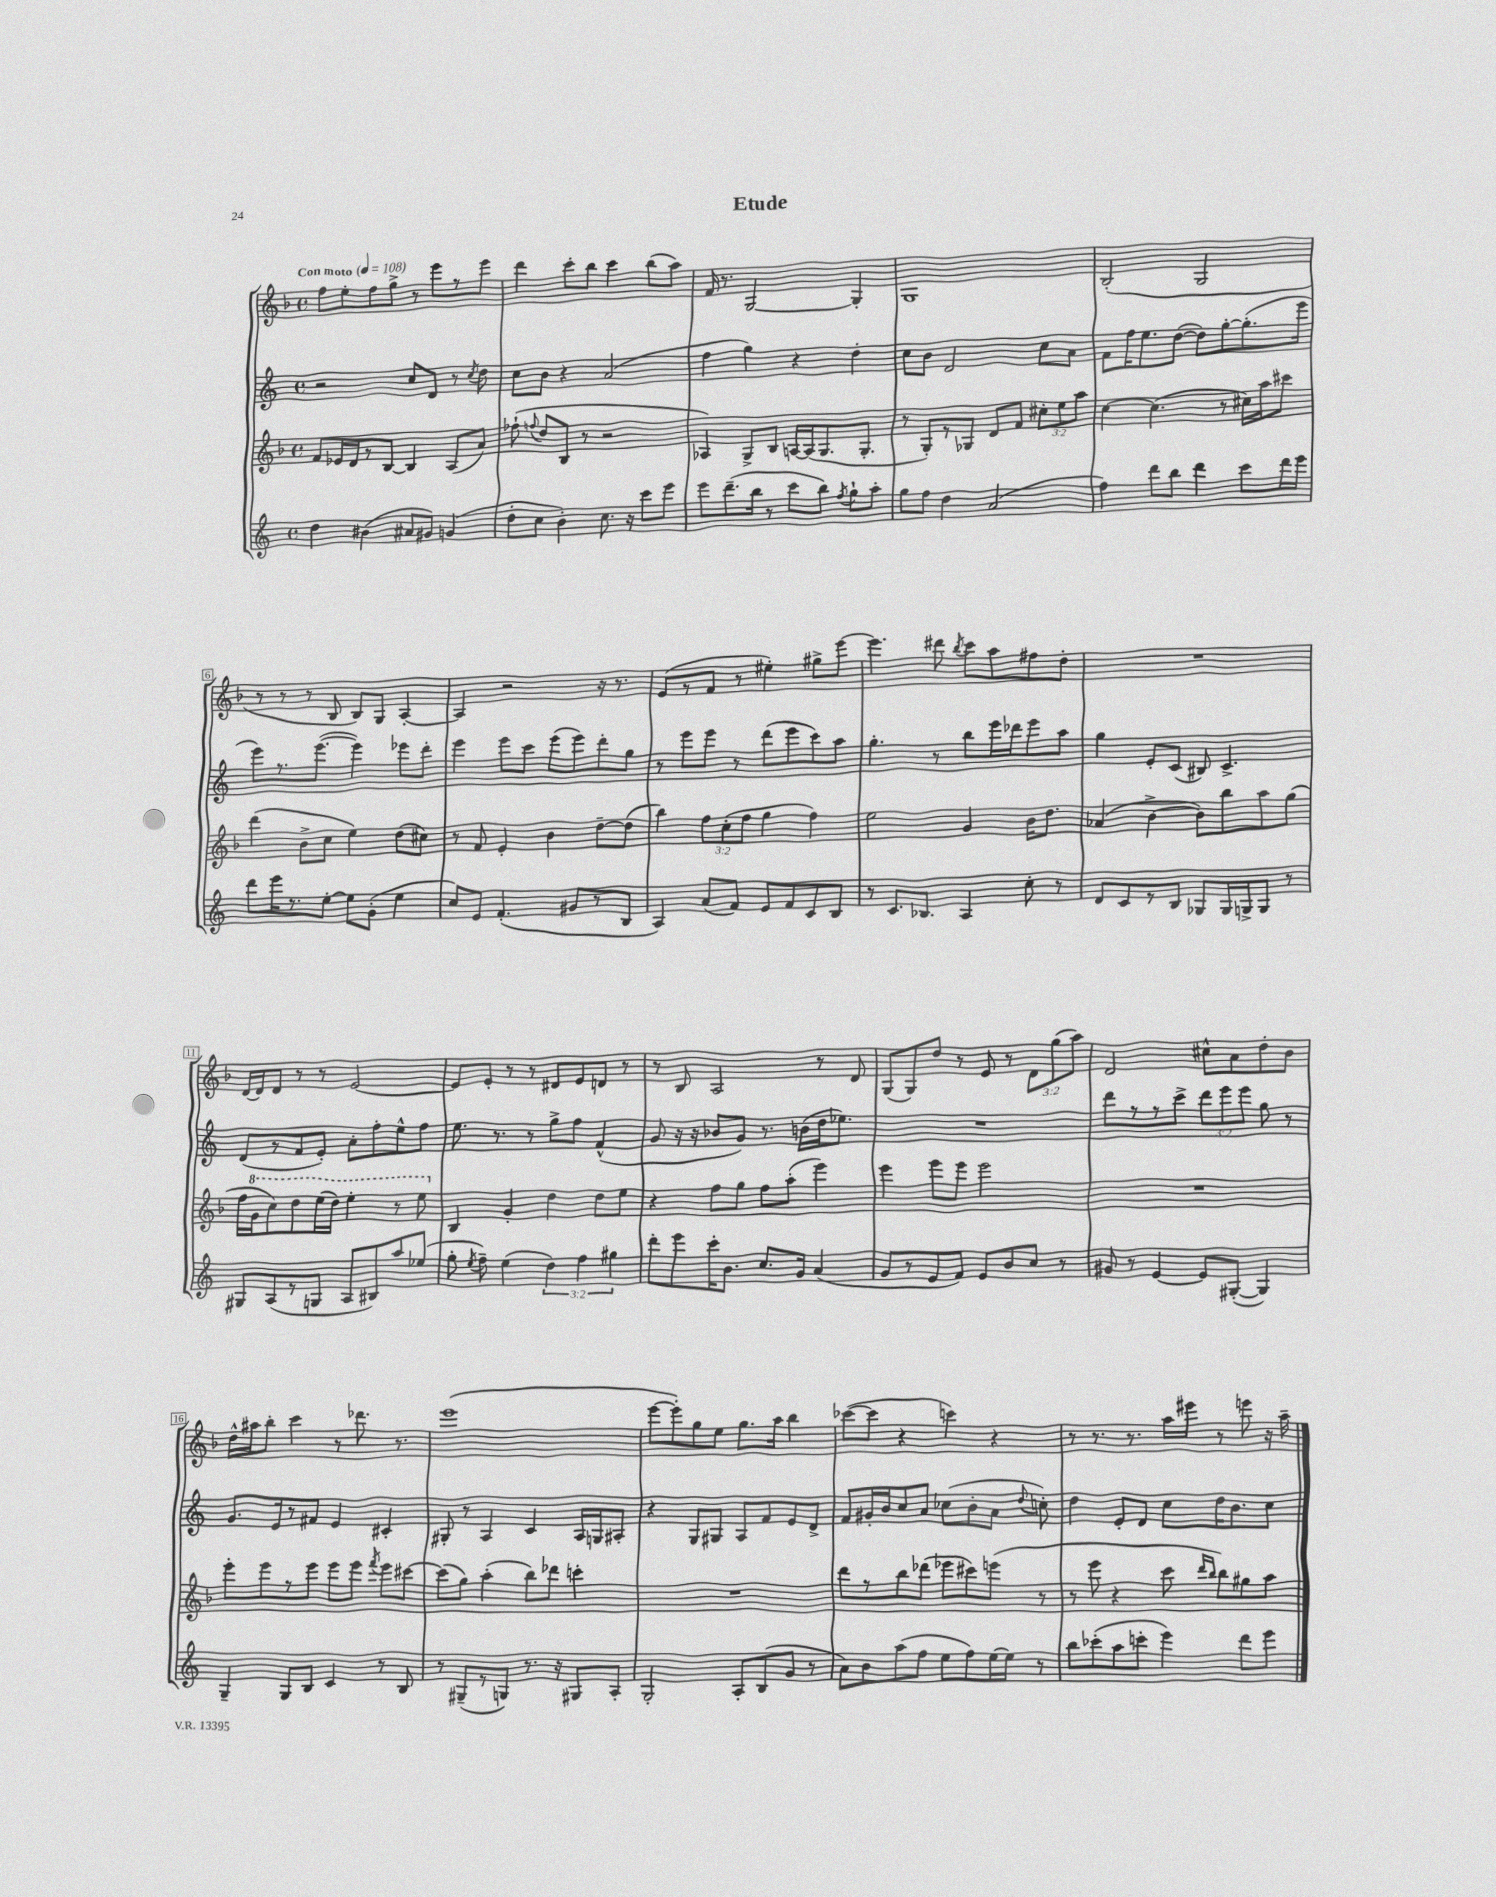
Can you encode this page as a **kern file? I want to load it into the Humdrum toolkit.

**kern	**kern	**kern	**kern
*staff4	*staff3	*staff2	*staff1
*clefG2	*clefG2	*clefG2	*clefG2
*k[]	*k[b-]	*k[]	*k[b-]
*M4/4	*M4/4	*M4/4	*M4/4
*met(c)	*met(c)	*met(c)	*met(c)
*MM108	*MM108	*MM108	*MM108
4dd	8f	2r	8ff
.	16e-	.	8ee'
.	16d	.	.
(4b#	8r	.	8ff
.	[8B-	.	8gg^
8a#	4B-]	8cc	8r
8g#)	.	8d	8eee
(4g	(8A	8r	8r
.	.	8qcc	.
.	8a)	8dd	8eee
=	=	=	=
8dd'	(8ff-`	8cc	4ddd
.	8qqff	.	.
8cc	8dd	8b	.
4b')	8B-	4r	8ccc'
.	8r	.	8bb-
8.cc	2r	(2a	4ccc
16r	.	.	.
8ccc	.	.	(8bb-
8eee	.	.	8aa)
=	=	=	=
8eee	4A-)	4ff	16f
.	.	.	8.r
(8.ddd~	.	.	.
.	8G^	4gg)	[2G
16bb	.	.	.
8r	8B-	.	.
8ccc	[16A	4r	.
.	(16A]	.	.
8bb)	8.G	.	.
8qff	.	.	.
8gg`	.	4dd'	4G']
.	8.G'	.	.
8aa'	.	.	.
=	=	=	=
8gg	8r	8cc	1G
8ff	8G')	8b	.
4dd	8r	2d	.
.	8G-	.	.
(2a	8d	.	.
.	8f	.	.
.	12cc#'	8cc	.
.	12ee	.	.
.	.	8a	.
.	12aa	.	.
=	=	=	=
4ff)	[4cc	8f	(2B-'
.	.	16ff	.
.	.	8.ee	.
8ddd	(4.cc]	.	.
8bb	.	([8dd	.
4ddd	.	8dd])	2G
.	8r	[8gg'	.
8ccc	16cc#)	(8.gg']	.
.	16aa	.	.
16ddd	8ccc#	.	.
16eee	.	16eee	.
=	=	=	=
8ddd	(4ddd	8eee)	8r
16eee	.	8.r	8r
8.r	.	.	.
.	8b-^	.	8r
.	.	([8.eee	.
[8ee'	8cc	.	8B-
8ee]	4ee)	4eee])	8B-)
(8g'	.	.	8G
4ee	(8dd	8eee-	[4A'
.	8cc#)	8ddd'	.
=	=	=	=
8cc)	8r	4eee	4A]
8e	8f	.	.
(4.f'	4e'	8eee	2r
.	.	8ccc	.
.	4b-	(8eee	.
8g#	.	8eee)	.
8r	[8dd~	8ddd'	16r
.	.	.	8.r
8B	(8dd]	8gg	.
=	=	=	=
4A)	4bb-)	8r	(8e
.	.	8eee	8r
(8a	12ff	8eee	8f
.	(12cc'	.	.
8f)	.	8r	8r
.	12ff	.	.
8e	4gg	(8ddd	4ee#')
8f	.	8eee	.
8c	4ff)	8ccc)	8gg#^
8B	.	8aa	[8eee
=	=	=	=
8r	2ee	4.gg'	4.eee]
8.c	.	.	.
8.B-	.	.	.
.	.	8r	8ddd#
.	.	.	8qbb-
4A	4g	8bb	8ccc
.	.	16eee	8aa
.	.	16ddd-	.
8cc'	16b-	8eee	8ff#
.	8.dd	.	.
8r	.	8aa	8dd'
=	=	=	=
8d	(4a-	4gg	1r
8c	.	.	.
8r	[4b-^	8e'	.
8B	.	(8c	.
8G-	8b-])	8B#)	.
16G-	8bb-	4.c^	.
16G^	.	.	.
8G	8aa	.	.
8r	(8gg	.	.
=	=	=	=
8G#	16ff	(8d	[16d
.	16gg	.	16d]
(8A	8ccc)	8r	8d
8r	8ddd	8f	8r
8G	(16eee	8e')	8r
.	16ddd)	.	.
8A	4eee'	8a'	[2e
8B#)	.	8ff'	.
8aa	8r	8ee^^	.
(8ee-	8eee	8ff	.
=	=	=	=
8gg'	4B-	8.ee	8e]
8qee	.	.	.
8ff~)	.	.	8e'
.	.	8.r	.
(4ee	4g'	.	8r
.	.	8r	8r
6dd)	4dd	8gg^	8d#
.	.	8ff	8e
6ff	.	.	.
.	8dd	(4f^^	8d
6gg#	.	.	.
.	8ee	.	8r
=	=	=	=
8ddd'	4r	8g	8r
8eee	.	16r	8B-
.	.	16r	.
16ccc'	8ff	8b-	2A
8.b	.	.	.
.	8gg	8g)	.
8.cc	8ff	8.r	.
.	(8aa'	.	.
16g	.	(16b	.
(4a	4eee)	16dd	8r
.	.	8.ee-)	.
.	.	.	8d
=	=	=	=
8g	4eee	1r	(8G
8r	.	.	8G)
8e	8eee	.	8dd
8f)	8eee	.	8r
8e	2eee	.	8e
8b	.	.	8r
8cc	.	.	12d
.	.	.	(12gg
8r	.	.	.
.	.	.	12aa)
=	=	=	=
8g#	1r	8ddd	2d
8r	.	8r	.
[4e	.	8r	.
.	.	8ccc^	.
8e]	.	12ddd	8cc#^^
.	.	12eee	.
([8G#'	.	.	8a
.	.	12eee	.
4G#])	.	8gg	8dd'
.	.	8r	8b-
=	=	=	=
4G~	8eee'	8.g	16dd^^
.	.	.	16aa#
.	8eee	.	8bb-'
.	.	16e	.
8G	8r	8r	4ccc
8B	8eee	8f#	.
4c	8eee	4e	8r
.	8eee	.	8.ddd-
.	8qfff	.	.
8r	8eee	4c#'	.
.	.	.	8.r
8B	[8ccc#	.	.
=	=	=	=
8r	(8ccc#]	8G#'	(1eee
(8G#~	8gg)	8r	.
8r	(4aa'	4A	.
8G)	.	.	.
8.r	8bb-)	4c	.
.	8ddd-	.	.
16r	.	.	.
8G#	4ccc'	16A	.
.	.	16G	.
8A'	.	8A#'	.
=	=	=	=
2G'	1r	4r	[8eee
.	.	.	8eee'])
.	.	8G	8gg
.	.	8G#	8ee
8A'	.	8A	8.gg
(8B	.	8f	.
.	.	.	16aa
8g	.	8e	4bb-
8r	.	8d^	.
=	=	=	=
8a)	8ddd	8f	([8ccc-
8b	8r	16g#'	8ccc-]
.	.	16b	.
(8aa	8bb-	8cc	4r
8ff	(8ddd-	8a	.
8ee	8eee-	(8cc-	4ccc)
8ff)	8ccc#)	8b'	.
[16ee	(8eee	8a	4r
16ee]	.	.	.
.	.	8qqdd	.
8r	8r	8cc')	.
=	=	=	=
8bb	8r	4dd	8r
(8ccc-'	8eee	.	8.r
8aa	4r	8e'	.
.	.	.	8.r
8ccc'	.	8d	.
4eee)	8ccc	8cc	16aa
.	.	.	16eee#
.	16qqddd	.	.
.	16qqbb-	.	.
.	8bb-)	16dd	8r
.	.	8.b	.
8ddd	8gg#	.	8eee
8eee	8aa	8cc	16r
.	.	.	16aa~
==	==	==	==
*-	*-	*-	*-
